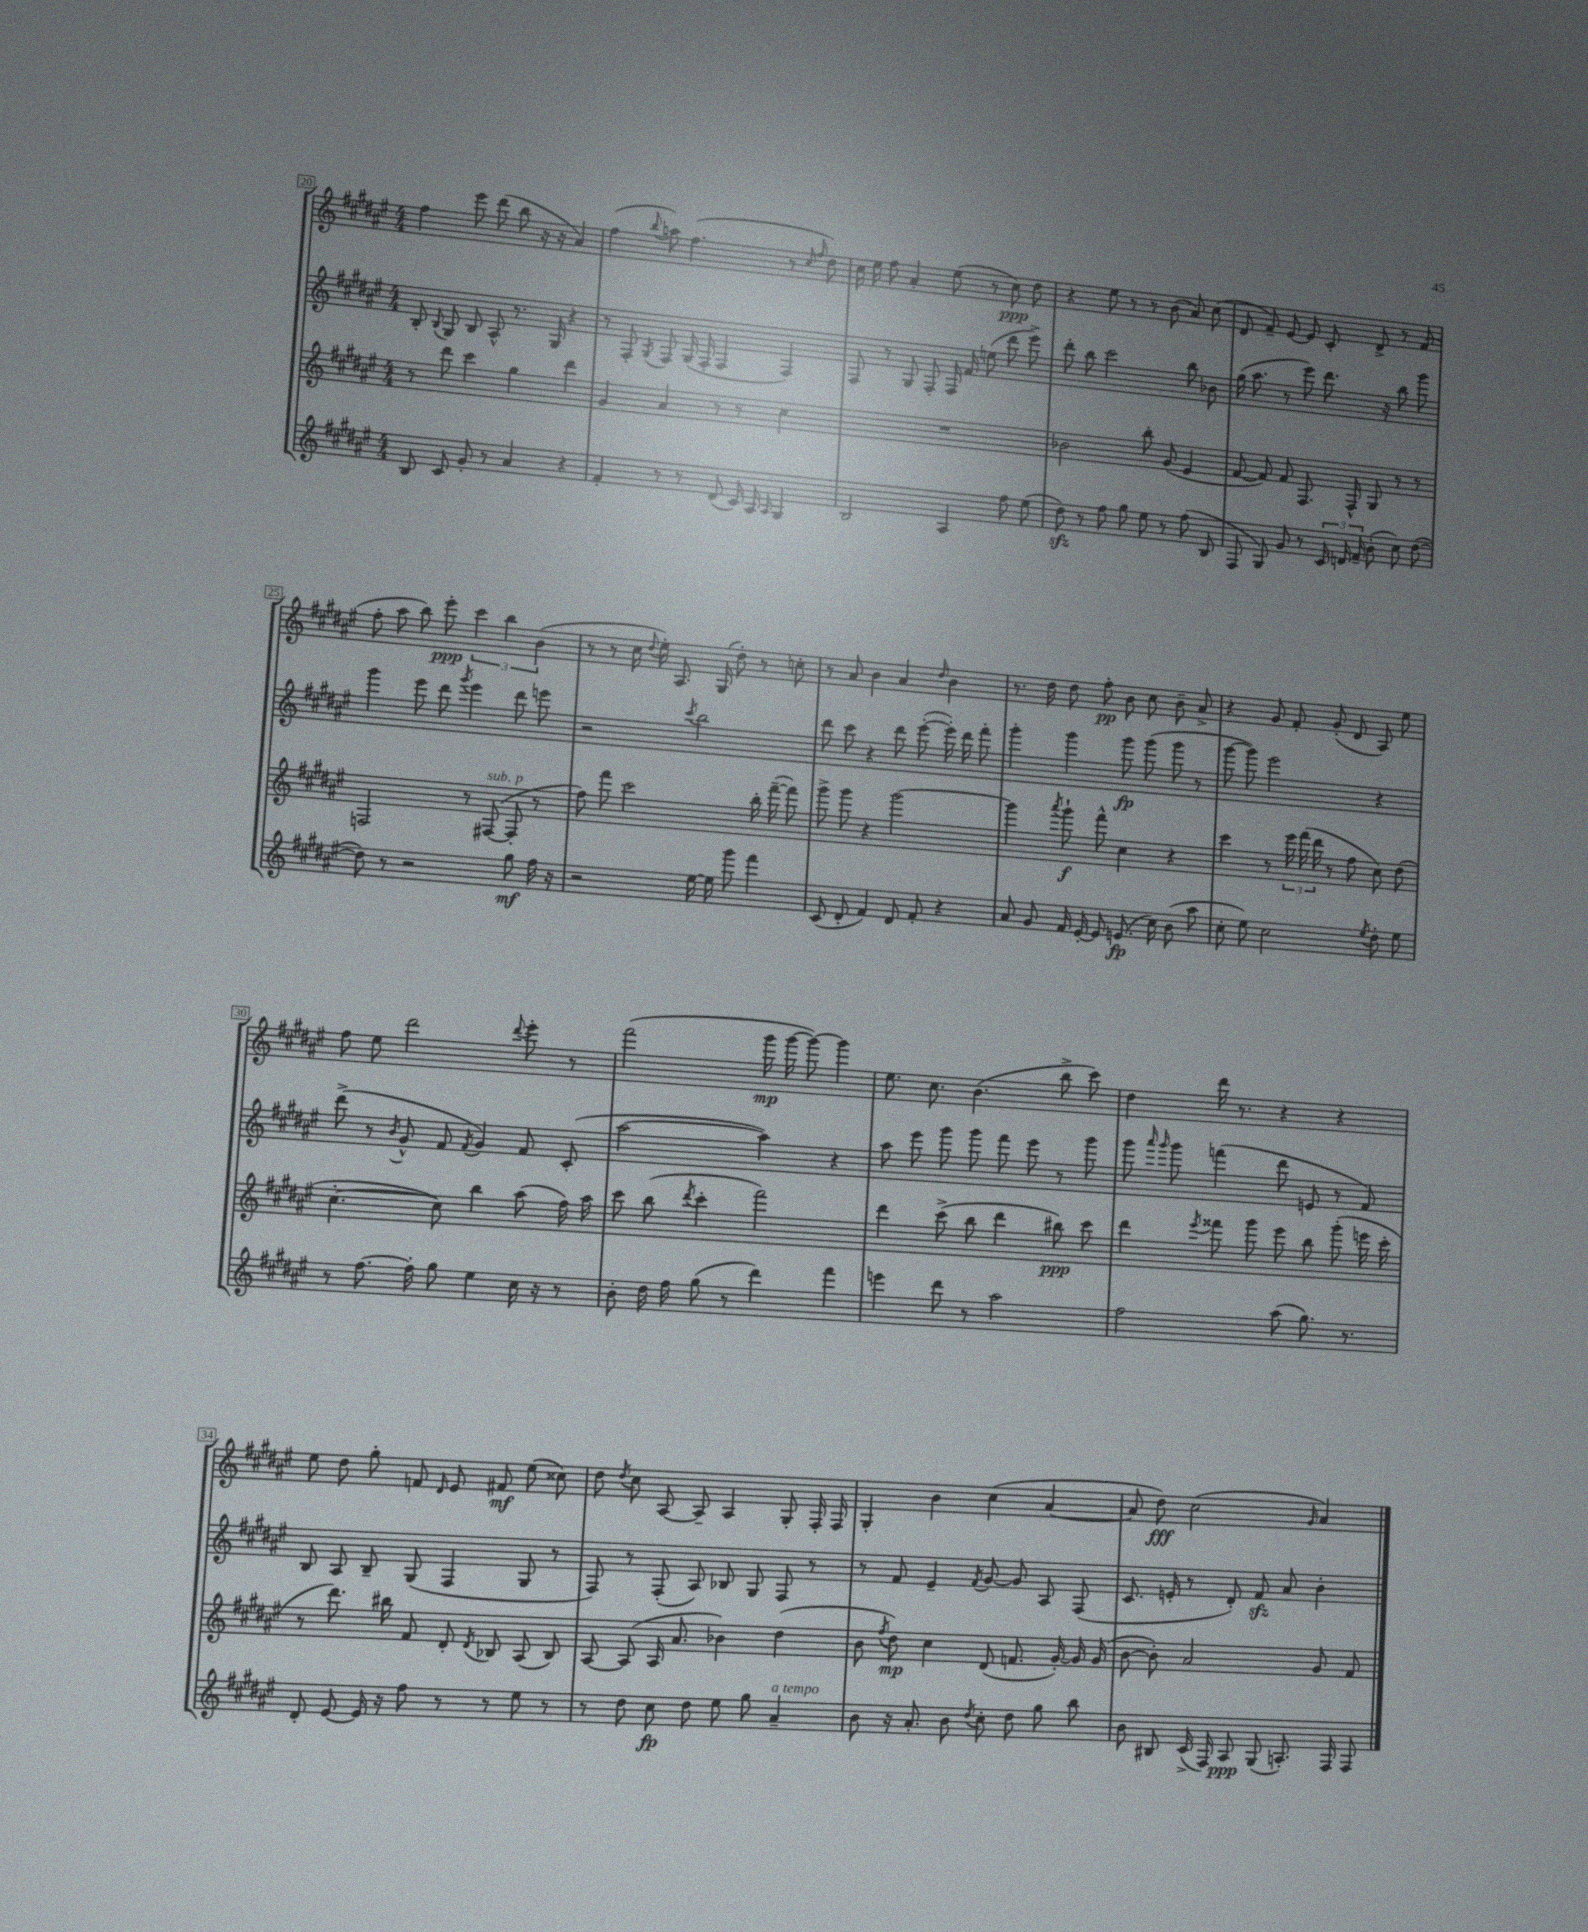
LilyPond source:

<<
\new StaffGroup <<
\new Staff = "s0" {
    \clef treble \key fis \major \numericTimeSignature \time 4/4
    \autoBeamOff fis''4 eis'''8 dis'''8( b''8 r16 r16 ais'4) |
    fis''4( \appoggiatura { b''8 } a''8) fis''4.( r8 \grace { cis''16 fis''16 } dis''8) |
    cis''16 eis''16 fis''8 ais'4-. eis''8( r8 cis''8\ppp) dis''8 |
    r4 eis''8 r8 r8 b'8( ais'8) cis''8( |
    dis'8 fis'8--) eis'8~ eis'8 cis'8-. dis'8-> r8 fis'8( |
    fis''8-. ais''8 b''8) eis'''8-.\ppp \tuplet 3/2 { cis'''4 b''4 b'4( } |
    r8 r8 cis''16 \appoggiatura { dis''8 } eis''16-.) ais8. gis16( dis''8-.) r8 c''8-. |
    r8 ais'8 b'4 ais'4 \grace { dis''16 } b'4 |
    r8. dis''16 dis''8 fis''8-.\pp b'8 cis''8 b'8-- ais'8-> |
    r4 gis'8 fis'8-. gis'8-.( dis'8 ais8) eis''8 |
    fis''8 eis''8 dis'''2 \appoggiatura { dis'''8 } eis'''8-. r8 |
    fis'''2( gis'''16\mp gis'''16~ gis'''8~) gis'''4 |
    eis''8. cis''8. b'4.( b''8-> cis'''8) |
    dis''4 dis'''16 r8. r4 r4 |
    eis''8 dis''8 gis''8-. f'8 \grace { dis'16 } eis'8 fis'8\mf eis''8( cisis''8) |
    dis''8 \acciaccatura { dis''8 } cis''8 ais8~ ais8-- ais4 gis8-. fis16-. fis16 |
    gis4-. b'4 cis''4( ais'4~ |
    ais'8 dis''8\fff) cis''2( \grace { gis'16 } ais'4) \bar "|." |
}
\new Staff = "s1" {
    \clef treble \key fis \major \numericTimeSignature \time 4/4
    \autoBeamOff b8-. \appoggiatura { b8 } gis8 b8 ais8-^ r8. gis16 r4 |
    r8 fis8-. \acciaccatura { gis8 } fis8 gis16( fis16-. fis4 fis4) |
    fis8 r8 gis8 fis8-. fis16 fis'16 e''8( dis'''8 eis'''8->) |
    dis'''8-. b''8 cis'''2 b''8 bes'8 |
    gis''16( ais''8. r8 eis'''8) dis'''8. r16 b''8 gis'''8 |
    gis'''4 eis'''8 dis'''8 \acciaccatura { gis'''8 } eis'''4 dis'''8 e'''8 |
    r2 \acciaccatura { cis'''8 } b''2 |
    dis'''8 cis'''8 r4 dis'''8 eis'''8~-.( eis'''16-.) dis'''16 fis'''8-. |
    gis'''4-. gis'''4 gis'''8\fp gis'''8( gis'''8 r8 |
    gis'''8~ gis'''8) eis'''2 r4 |
    dis'''8->( r8 \acciaccatura { b'8 } gis'8-^ fis'8 \acciaccatura { fis'8 } gis'4) fis'8 cis'8-.( |
    ais''2~ ais''4) r4 |
    ais''8 eis'''8 gis'''8 gis'''8 fis'''8 eis'''8 r8 gis'''8 |
    gis'''8 \grace { ais'''16 gis'''16 } gis'''8 f'''4( dis'''8 e'8 r8 fis'8) |
    b8 ais8 b8-- gis8( fis4 gis8 r8 |
    fis8) r8 fis8-.( ais8) bes8 gis8 fis8 r8 |
    r8 fis'8 eis'4-- \acciaccatura { fis'8 } gis'8~ gis'8 ais8 fis8( |
    cis'8. e'16-. r8 dis'8-.) fis'8\sfz ais'8 b'4-. \bar "|." |
}
\new Staff = "s2" {
    \clef treble \key fis \major \numericTimeSignature \time 4/4
    \autoBeamOff r8 dis'''8 cis'''4 gis''4 dis'''4 |
    gis'4 ais'4 r8 r8 cis''4 |
    R1 |
    bes'2 b''8-. gis'8( eis'4 |
    fis'8~ fis'8) fis'8 fis8. fis16-^ gis8 r8 r8 |
    f2 r8 fis8~^\markup { \italic "sub. p" }( fis8-. r8 |
    fis''8) fis'''8 cis'''2 b''16-. fis'''16~--( fis'''8) |
    gis'''8-> gis'''8 r4 gis'''2~ |
    gis'''4 \acciaccatura { ais'''8 } gis'''8-!\f fis'''8-^ cis''4 r4 |
    cis'''4 r8 \tuplet 3/2 { eis'''16 fis'''16( dis'''16 } r8 fis''8 cis''8) dis''8( |
    cis''4.~-. cis''8) b''4 ais''8( fis''16) ais''16 |
    cis'''8 b''8( \acciaccatura { dis'''8 } cis'''4-. fis'''2) |
    dis'''4 cis'''8->( b''8 dis'''4 bis''8\ppp) cis'''8 |
    dis'''4 \acciaccatura { eis'''8 } fisis'''8 gis'''8 eis'''8 b''8 gis'''8-.( e'''16 cis'''16-. |
    r8 dis'''8.) bis''16 fis'8 dis'8-. \acciaccatura { dis'8 } bes8 ais8( bes8) |
    ais8~ ais8( ais16 ais'8. bes'4) dis''4( |
    b'8 \acciaccatura { fis''8 } dis''8\mp) cis''4 dis'8( f'8. gis'16~-.) gis'16 gis'16( |
    b'8~ b'8-.) ais'2 gis'8 fis'8 \bar "|." |
}
\new Staff = "s3" {
    \clef treble \key fis \major \numericTimeSignature \time 4/4
    \autoBeamOff b8 cis'8 gis'8-. r8 ais'4 r4 |
    fis'4-. r8 r8 dis'8( cis'16) ais16 \grace { ais16 } gis4 |
    b2 ais4 fis''8 eis''8( |
    dis''8\sfz) r8 fis''8 gis''8 eis''8 r8 fis''8( b8 |
    fis8 gis8) gis'8 r8 \tuplet 3/2 { cis'16 d'16 fis'16-- } b'8-.( cis''8) dis''8~( |
    dis''8) r8 r2 gis''8\mf fis''16 r16 |
    r2 eis''16~ eis''16 gis'''8 fis'''4 |
    cis'8( dis'8-. fis'4) dis'8 fis'8-. r4 |
    ais'8 gis'8 fis'16 eis'16~-. eis'8 e'8.\fp( cis''16) b'8( ais''8 |
    cis''8-. eis''8) cis''2 \acciaccatura { eis''8 } dis''8-. eis''8 |
    r8 fis''8.~ fis''16-. gis''8 eis''4 cis''16 r16 r8 |
    b'8-. dis''16 fis''16 gis''8( r8 dis'''4) fis'''4 |
    e'''4 dis'''8 r8 ais''2 |
    fis''2 ais''8( gis''8.) r8. |
    dis'8-. eis'8~ eis'16 r16 fis''8 r8 r8 eis''8 r8 |
    r8 dis''8 cis''8\fp dis''8 eis''8 gis''8 ais'4--^\markup { \italic "a tempo" } |
    b'8 r16 ais'8.-. b'8 \acciaccatura { dis''8 } cis''8-. dis''8 gis''8 b''8 |
    b'8 bis8 cis'16->( fis16) ais8\ppp gis8( a8.-.) fis16 fis8 \bar "|." |
}
>>
>>
\layout { \context { \Score currentBarNumber = #20 \override BarNumber.stencil = #(make-stencil-boxer 0.1 0.3 ly:text-interface::print) } }
